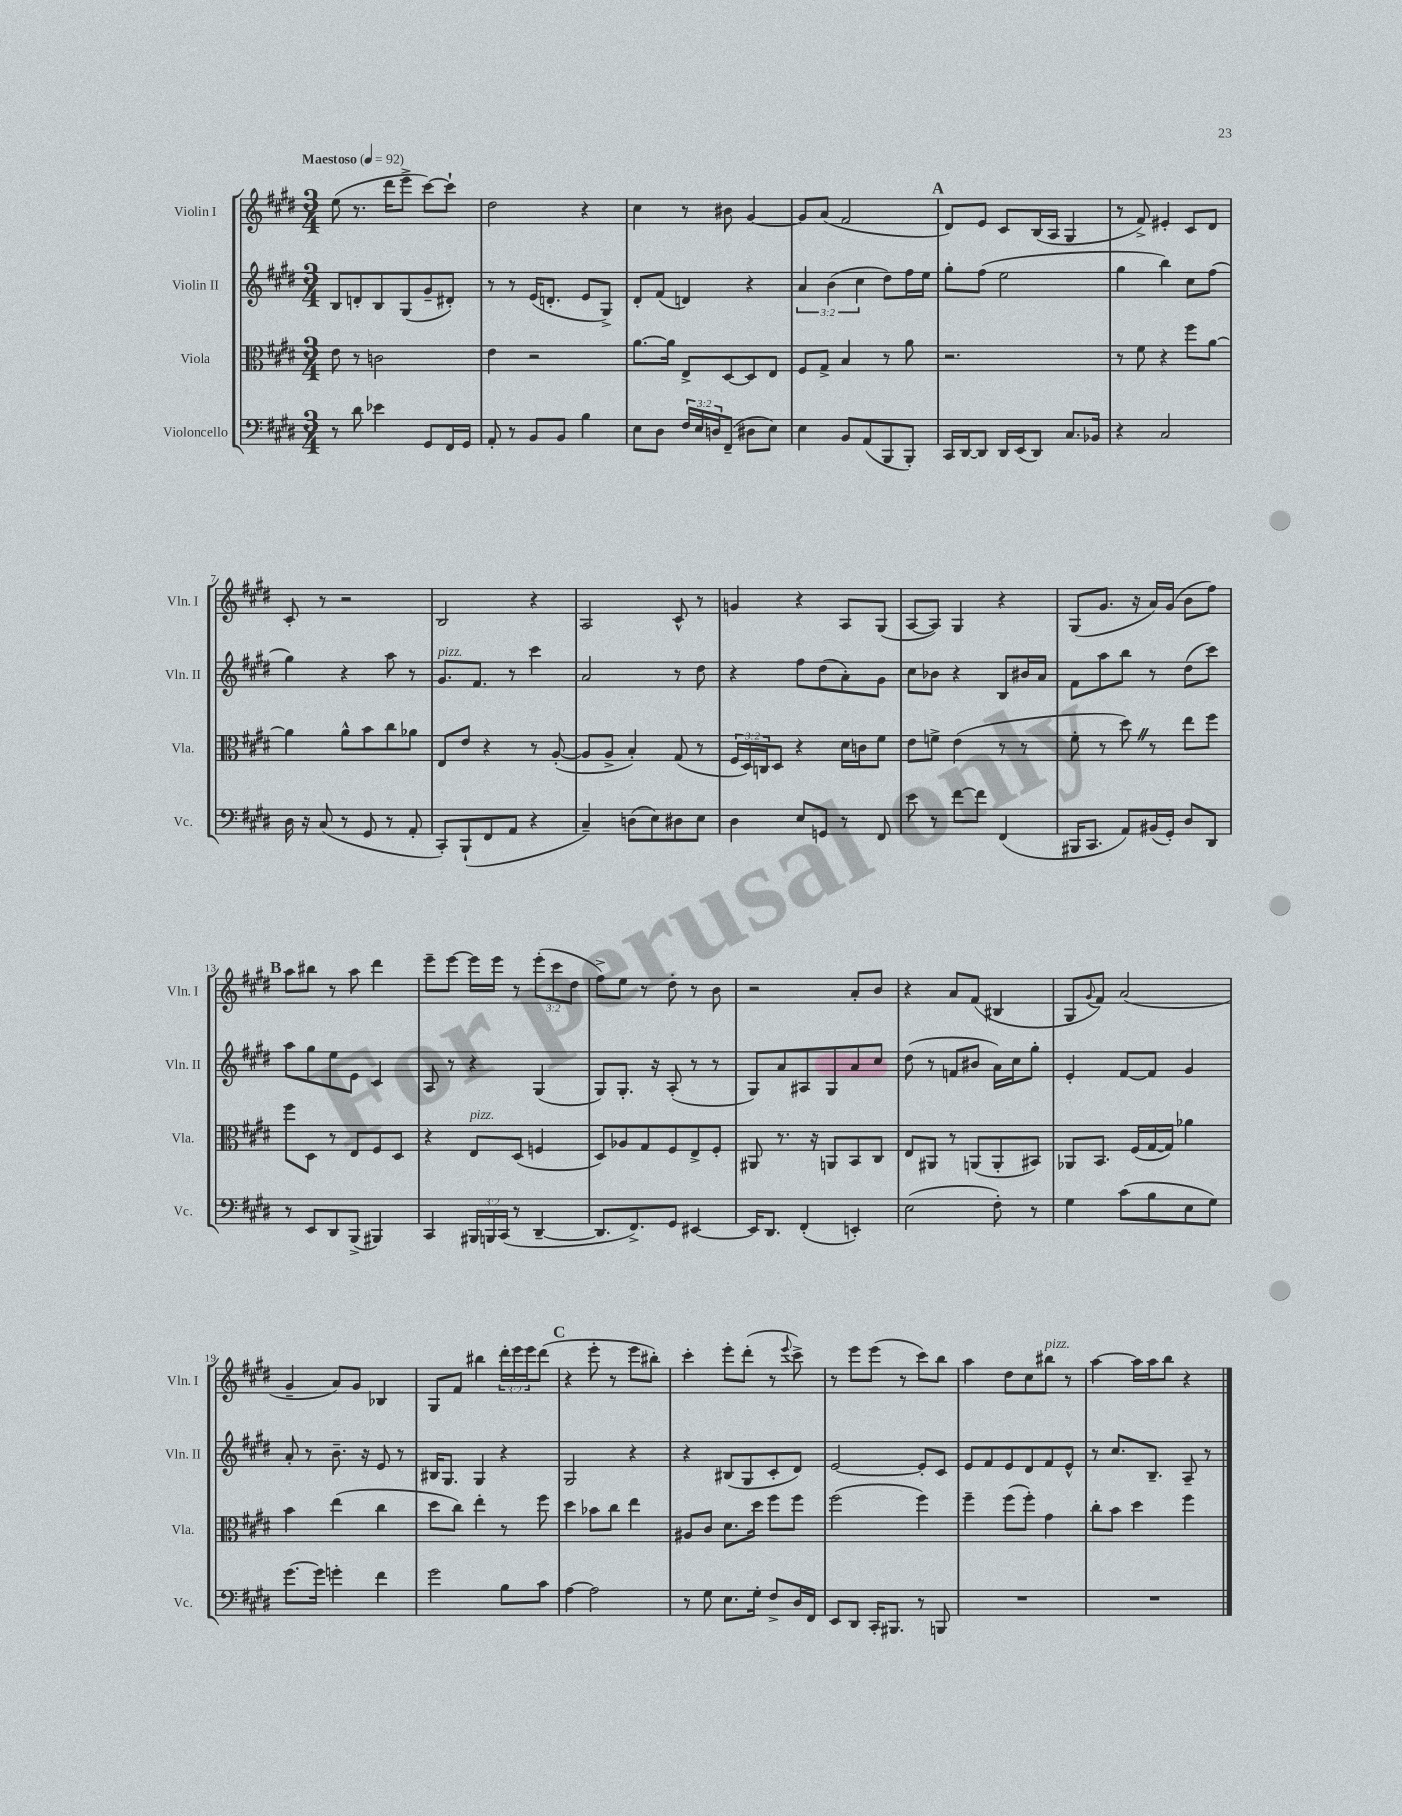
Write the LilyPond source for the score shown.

<<
\new StaffGroup <<
\new Staff = "s0" \with { instrumentName = "Violin I" shortInstrumentName = "Vln. I" } {
    \clef treble \key e \major \numericTimeSignature \time 3/4 \override Staff.TupletNumber.text = #tuplet-number::calc-fraction-text \tempo "Maestoso" 4 = 92
    e''8( r8. dis'''16 e'''8-> cis'''8~) cis'''8-! |
    dis''2 r4 |
    cis''4 r8 bis'8 gis'4~ |
    gis'8 a'8( fis'2 |
    \mark \markup { \bold "A" } dis'8) e'8 cis'8 b16( a16 gis4 |
    r8 fis'8->) eis'4-. cis'8 dis'8 |
    cis'8-. r8 r2 |
    b2 r4 |
    a2 cis'8-^ r8 |
    g'4 r4 a8 gis8( |
    a8~ a8) gis4 r4 |
    gis8( gis'8. r16 a'16) gis'16( b'8 fis''8) |
    \mark \markup { \bold "B" } a''8 bis''8 r8 a''8 dis'''4 |
    e'''8-- e'''8~ e'''16 e'''16 r8 \tuplet 3/2 { e'''8-.( cis'''8 dis''8 } |
    fis''8->) e''8 r8 dis''8-. r8 b'8 |
    r2 a'8-. b'8 |
    r4 a'8 fis'8( bis4 |
    gis8 \appoggiatura { gis'8 } fis'8) a'2( |
    gis'4-- a'8) gis'8 bes4 |
    gis8 fis'8 bis''4 \tuplet 3/2 { dis'''16-. e'''16 e'''16 } dis'''8( |
    \mark \markup { \bold "C" } r4 e'''8-. r8 e'''8 bis''8-.) |
    cis'''4-. e'''8-. dis'''8-.( r8 \appoggiatura { e'''8 } cis'''8->) |
    r8 e'''8 e'''8( r8 cis'''8) b''8 |
    a''4 dis''8 cis''8 bis''8^\markup { \italic "pizz." } r8 |
    a''4~ a''16 a''16 b''8 r4 \bar "|." |
}
\new Staff = "s1" \with { instrumentName = "Violin II" shortInstrumentName = "Vln. II" } {
    \clef treble \key e \major \numericTimeSignature \time 3/4 \override Staff.TupletNumber.text = #tuplet-number::calc-fraction-text
    b8 d'8-. b8 gis8( gis'8-- dis'8-.) |
    r8 r8 e'16( d'8.-. e'8 gis8->) |
    dis'8-. fis'8( d'4) r4 |
    \tuplet 3/2 { a'4 b'4( cis''4 } dis''8) fis''16 e''16 |
    \mark \markup { \bold "A" } gis''8-. fis''8( e''2 |
    gis''4 b''4) cis''8 fis''8( |
    gis''4) r4 a''8 r8 |
    gis'8.^\markup { \italic "pizz." } fis'8. r8 cis'''4 |
    a'2 r8 dis''8 |
    r4 fis''8 dis''8( a'8-.) gis'8 |
    cis''8 bes'8 r4 b8 bis'16 a'16 |
    fis'8 a''8 b''8 r8 dis''8( cis'''8) |
    \mark \markup { \bold "B" } a''8 gis''8 e''8 e'8 cis'4 |
    a8 r8 r4 gis4( |
    gis8) gis8.-. r16 a8-.( r8 r8 |
    gis8) a'8 ais8 gis8 a'8 cis''8 |
    dis''8( r8 f'8 bis'8 a'16) cis''16 gis''8-. |
    e'4-. fis'8~ fis'8 gis'4 |
    a'8-. r8 b'8.-- r16 e'8 r8 |
    bis16 gis8. gis4 r4 |
    \mark \markup { \bold "C" } gis2 r4 |
    r4 bis8( gis8 cis'8-. dis'8) |
    e'2~ e'8-. cis'8 |
    e'8 fis'8 e'8 dis'8 fis'8 e'8-^ |
    r8 cis''8. b8.-- a8-- r8 \bar "|." |
}
\new Staff = "s2" \with { instrumentName = "Viola" shortInstrumentName = "Vla." } {
    \clef alto \key e \major \numericTimeSignature \time 3/4 \override Staff.TupletNumber.text = #tuplet-number::calc-fraction-text
    e'8 r8 c'2 |
    e'4 r2 |
    a'8.~ a'16 e8-> dis8~ dis8 e8 |
    fis8 gis8-> b4 r8 a'8 |
    \mark \markup { \bold "A" } r2. |
    r8 fis'8 r4 fis''8 a'8~ |
    a'4 a'8-^ b'8 cis''8 aes'8 |
    e8 e'8 r4 r8 a8~-.( |
    a8 a8-> b4-.) gis8( r8 |
    \tuplet 3/2 { fis16 dis16) c16 } dis8 r4 dis'16 c'16 fis'8 |
    e'8 f'8-> e'4( r8 r8 |
    fis'8-. r8 dis''8) \once \override BreathingSign.text = \markup { \musicglyph "scripts.caesura.straight" } \breathe r8 e''8 fis''8 |
    \mark \markup { \bold "B" } fis''8 dis8 r8 e8 fis8 dis8 |
    r4 e8^\markup { \italic "pizz." } dis8( f4 |
    dis8) aes8 gis8 fis8 e8-> fis8-. |
    ais,8 r8. r16 a,8 b,8 cis8 |
    e8 ais,8 r8 a,8( a,8-. bis,8) |
    aes,8 b,8. fis16( gis16~ gis16) aes'4 |
    b'4 e''4( cis''4 |
    dis''8 cis''8) e''4-. r8 fis''8 |
    \mark \markup { \bold "C" } dis''4 bes'8 cis''8 e''4 |
    ais8 cis'8 dis'8. dis''16 fis''8 fis''8 |
    fis''2( fis''4) |
    fis''4-- fis''8( fis''8-.) gis'4 |
    cis''8-. b'8 dis''4 fis''4 \bar "|." |
}
\new Staff = "s3" \with { instrumentName = "Violoncello" shortInstrumentName = "Vc." } {
    \clef bass \key e \major \numericTimeSignature \time 3/4 \override Staff.TupletNumber.text = #tuplet-number::calc-fraction-text
    r8 dis'8 ees'4 gis,8 fis,16 gis,16 |
    a,8-. r8 b,8 b,8 b4 |
    e8 dis8 \tuplet 3/2 { fis16 e16 d16 } fis,8--( dis8 e8) |
    e4 b,8 a,8( b,,8 b,,8-.) |
    \mark \markup { \bold "A" } cis,16 dis,16~ dis,8 dis,16 e,16( dis,8) cis8. bes,16 |
    r4 cis2 |
    dis16 r16 cis8( r8 gis,8 r8 a,8-. |
    cis,8-.) b,,8-!( fis,8 a,8 r4 |
    cis4--) d8( e8) dis8 e8 |
    dis4 e8 g,8 r8 fis,8 |
    e'8 r8 fis'8~ fis'8 fis,4( |
    bis,,16 cis,8. a,8) bis,16( gis,16-.) dis8 dis,8 |
    \mark \markup { \bold "B" } r8 e,8 dis,8 b,,8->( bis,,4) |
    cis,4 \tuplet 3/2 { bis,,16 b,,16 cis,16( } r8 dis,4~-- |
    dis,8. fis,8.->) gis,8 eis,4~ |
    eis,16 dis,8. fis,4-.( e,4-.) |
    e2( fis8-.) r8 |
    gis4 cis'8( b8 e8 gis8) |
    gis'8.~ gis'16 g'4-. fis'4 |
    gis'2 b8 cis'8 |
    \mark \markup { \bold "C" } a4~ a2 |
    r8 gis8 e8. gis16-. fis8-> dis16 fis,16 |
    e,8 dis,8 cis,16-. bis,,8. r8 b,,8 |
    R2. |
    R2. \bar "|." |
}
>>
>>
